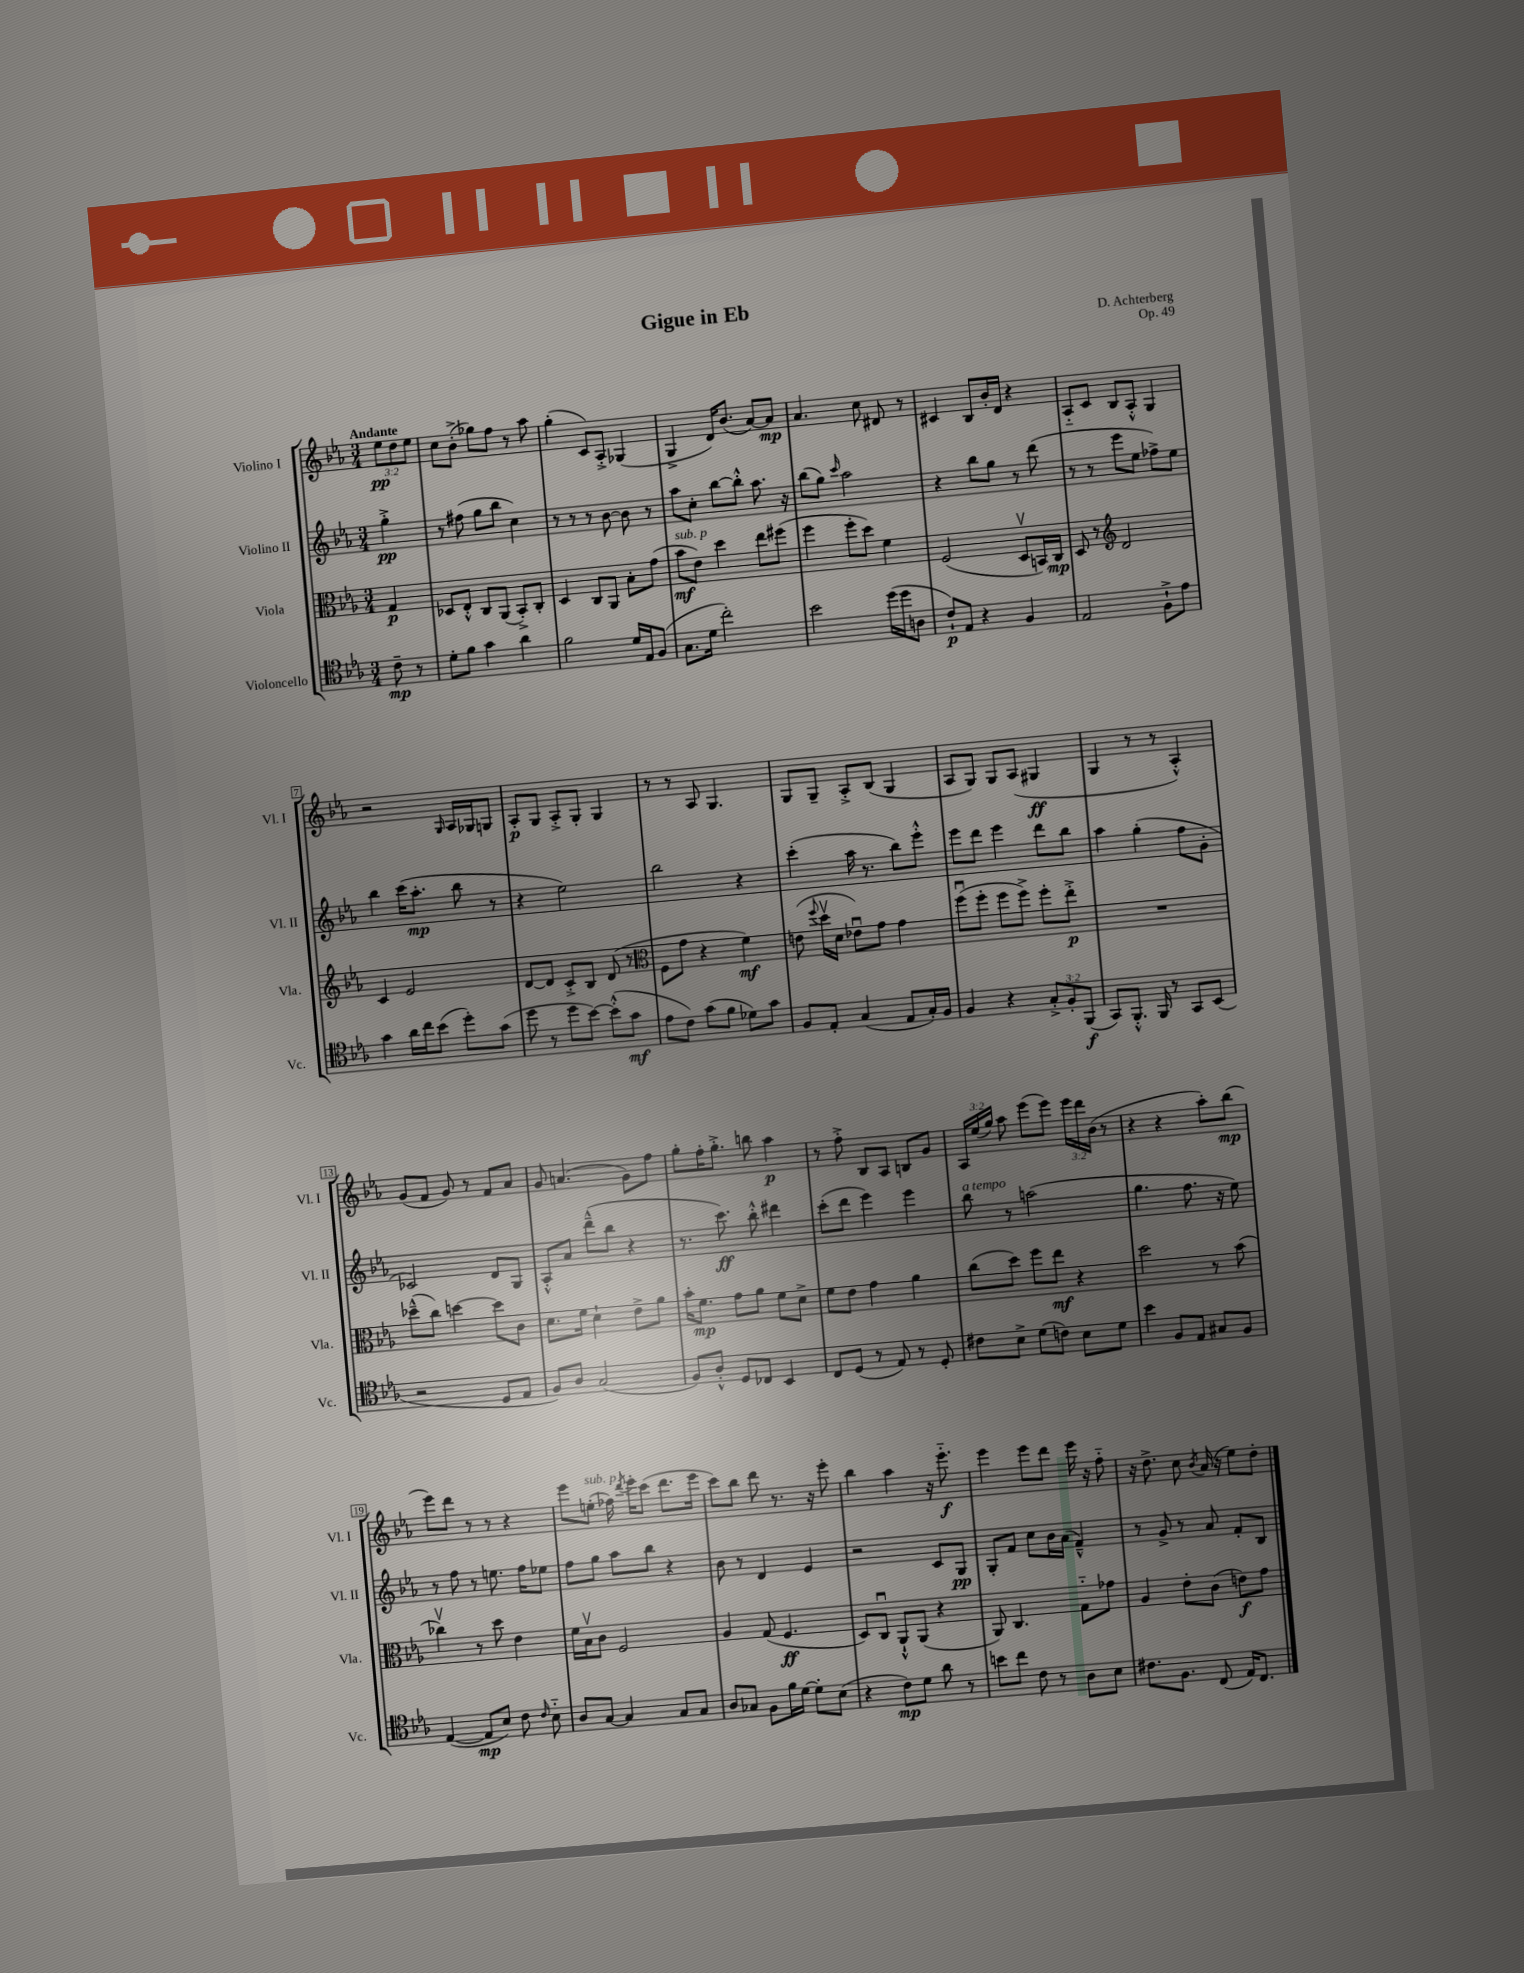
\header { title = "Gigue in Eb" composer = "D. Achterberg" opus = "Op. 49" }
<<
\new StaffGroup <<
\new Staff = "s0" \with { instrumentName = "Violino I" shortInstrumentName = "Vl. I" } {
    \clef treble \key ees \major \numericTimeSignature \time 3/4 \override Staff.TupletNumber.text = #tuplet-number::calc-fraction-text \partial 4 \tempo "Andante"
    \autoBeamOff \tuplet 3/2 { ees''8[\pp d''8 ees''8] } |
    c''8[ bes'8]-.->( ges''8[) f''8] r8 aes''8 |
    g''4-.( c'8[) aes8]-.-> ges4( |
    g4-> d'16[) bes'8.]( aes'8[~) aes'8]\mp |
    aes'4. c''8 dis'8 r8 |
    cis'4 bes8[ bes'16-. d'16] r4 |
    aes8[-_ c'8] bes8[ aes8]-.-^ g4 |
    r2 \grace { g16 } aes16[ ges16 g8] |
    aes8[-.\p g8] aes8[-.-> g8]-. g4 |
    r8 r8 aes8 g4. |
    g8[ g8]-- aes8[-.-> bes8]( g4 |
    aes8[ g8]) g8[ aes8]( gis4\ff |
    g4 r8 r8 aes4-.-^) |
    g'8[( f'8] g'8) r8 f'8[ aes'8] |
    g'8 a'4.( g'8[) f''8] |
    g''8[-. f''16-. g''8.]-.-> b''8 aes''4\p |
    r8 f''8-.-> bes8[ aes8] b8[ g'8] |
    \tuplet 3/2 { aes16[ ees''16( g''16]) } aes''8 ees'''8[( ees'''8]) \tuplet 3/2 { ees'''16[ d'''16 bes'16]( } r8 |
    r4 r4 aes''8[-.) bes''8]\mp( |
    ees'''8[) d'''8] r8 r8 r4 |
    ees'''8[ e''8]-.^\markup { \italic "sub. p" }( fes''16) \acciaccatura { d'''8 } ees'''16[-. c'''8]( d'''8.[ ees'''16] |
    c'''8[) bes''8] d'''8 r8. r16 ees'''8-. |
    bes''4 aes''4 r16 ees'''8.-_\f |
    ees'''4 ees'''8[ d'''8] ees'''16 r16 f''8-_ |
    r16 d''8.-> c''8 \acciaccatura { bes'8 } aes'16( r16 ees''8[) d''8]-. \bar "|." |
}
\new Staff = "s1" \with { instrumentName = "Violino II" shortInstrumentName = "Vl. II" } {
    \clef treble \key ees \major \numericTimeSignature \time 3/4 \partial 4
    \autoBeamOff g''4-.->\pp |
    r8 fis''8( g''8[ bes''8] c''4) |
    r8 r8 r8 bes'8~ bes'8 r8 |
    aes''8[ c''8]-. bes''8[~ bes''8]-.-^ aes''8. r16 |
    bes''8[( g''8]) \grace { c'''16 } aes''2 |
    r4 bes''8[ g''8] r8 d'''8( |
    r8 r8 ees'''8[ ees''8] fes''8[->) ees''8] |
    bes''4 c'''16[( aes''8.]-.\mp bes''8 r8 |
    r4 ees''2) |
    bes''2 r4 |
    c'''4-.( aes''16 r8. bes''8[) ees'''8]-.-^ |
    ees'''8[ d'''8] ees'''4 d'''8[ bes''8] |
    aes''4 g''4-.( f''8[ g'8]-. |
    ces'2) d'8[ g8] |
    aes8[-.-^ aes'8] d'''8[---^( bes''8] r4 |
    r8. c'''8.\ff) bes''8-.-^ dis'''4 |
    c'''8[-.( d'''8] ees'''4) ees'''4 |
    bes''8^\markup { \italic "a tempo" } r8 a''2( |
    g''4. f''8. r16 ees''8) |
    r8 f''8 r8 e''8. f''16[ ees''8] |
    f''8[ g''8] aes''8[ bes''8] r4 |
    bes'8 r8 d'4 ees'4 |
    r2 c'8[ g8]\pp |
    g8[-. f'8] c''8[ bes'16 aes'16]( f'4---^) |
    r8 g'8-> r8 aes'8 f'8[-. bes8] \bar "|." |
}
\new Staff = "s2" \with { instrumentName = "Viola" shortInstrumentName = "Vla." } {
    \clef alto \key ees \major \numericTimeSignature \time 3/4 \partial 4
    \autoBeamOff g4\p |
    des8[ ees8]-.-^ c8[ aes,8]( bes,8[-.->) c8]-. |
    d4 c8[ aes,8] bes8[-. g'8]( |
    bes'8[\mf^\markup { \italic "sub. p" } ees'8]) d''4 ees''8[ fis''8]( |
    f''4 f''8[-. d''8]) f'4 |
    f2( d8[\upbow b,16) c16]\mp |
    d8 r8 \clef treble d'2 |
    c'4 ees'2 |
    d'8[~ d'8] c'8[-.-> bes8] d'8( r8 |
    \clef alto f8[ g'8] r4 f'4\mf) |
    e'8( \appoggiatura { f''8 } d''16[\upbow d'16] ees'8[\downbow) g'8] g'4 |
    f''8[\downbow( f''8]-. f''8[ f''8]->) f''8[-. ees''8]-.->\p |
    R2. |
    des''8[---^( c''8]) d''4~ d''8[ c'8] |
    d'8.[ f'16] d'4-! ees'8[-> aes'8] |
    bes'16[-. f'8.]\mp g'8[ aes'8] f'8[ d'8]-> |
    f'8[ ees'8] g'4 aes'4 |
    c''8[( d''8]) f''8[ ees''8]\mf r4 |
    d''2 r8 bes'8( |
    ces''4\upbow) r8 d''8 ees'4 |
    f'16[ bes16\upbow c'8] f2 |
    aes4 g8( f4.\ff |
    d8[) c8]\downbow aes,8[-!-^ aes,8]( r4 |
    aes,8) c4. g8[-_ ges'8] |
    aes4 ees'8[-. c'8]( e'8[\f) g'8] \bar "|." |
}
\new Staff = "s3" \with { instrumentName = "Violoncello" shortInstrumentName = "Vc." } {
    \clef tenor \key ees \major \numericTimeSignature \time 3/4 \override Staff.TupletNumber.text = #tuplet-number::calc-fraction-text \partial 4
    \autoBeamOff c'8--\mp r8 |
    d'8[-. f'8] g'4 aes'4 |
    f'2 d'16[ ees16 f8]( |
    g8.[ d'16] c''2-.) |
    bes'2 d''16[( d''16 a8] |
    c'8[-!\p) ees8] r4 f4 |
    ees2 f8[-!-> ees'8] |
    g'4 aes'16[ c''16 bes'8]( d''8[-.) g'8]( |
    d''8 r8 d''8[ bes'8]~) bes'8[-.-^( g'8]\mf |
    ees'8[ c'8]) g'8[( f'8] des'8[) g'8] |
    f8[ ees8]-. g4( ees8[ g16-.) f16] |
    f4 r4 \tuplet 3/2 { g8[-.-> f8-. f,8]\f( } |
    g,8[) f,8.]-.-^ f,16 r8 g,8[ bes,8]( |
    r2 d8[ ees8] |
    f8[) aes8] g2( |
    f8[) aes8]-.-^ d8[ ces8] bes,4 |
    c8[ d8]( r8 ees8) r8 d8-. |
    cis'8[ bes8]-> d'8[( c'8]) bes8[ d'8] |
    bes'4 f8[ ees8] gis8[ f8] |
    ees4~( ees8[\mp bes8]) c'8 \grace { c'16 } bes8-_ |
    aes8[ g8]~ g4 g8[ g8] |
    aes8[ ges8] f8[ f'16 d'16]~ d'8[-. bes8]( |
    r4 c'8[\mp) d'8] aes'8 r8 |
    b'8[ c''8] c'8 r8 aes8[ bes8] |
    cis'8.[ f8.] c8( ees16[) c8.] \bar "|." |
}
>>
>>
\layout { \context { \Score \override BarNumber.stencil = #(make-stencil-boxer 0.1 0.3 ly:text-interface::print) } }
